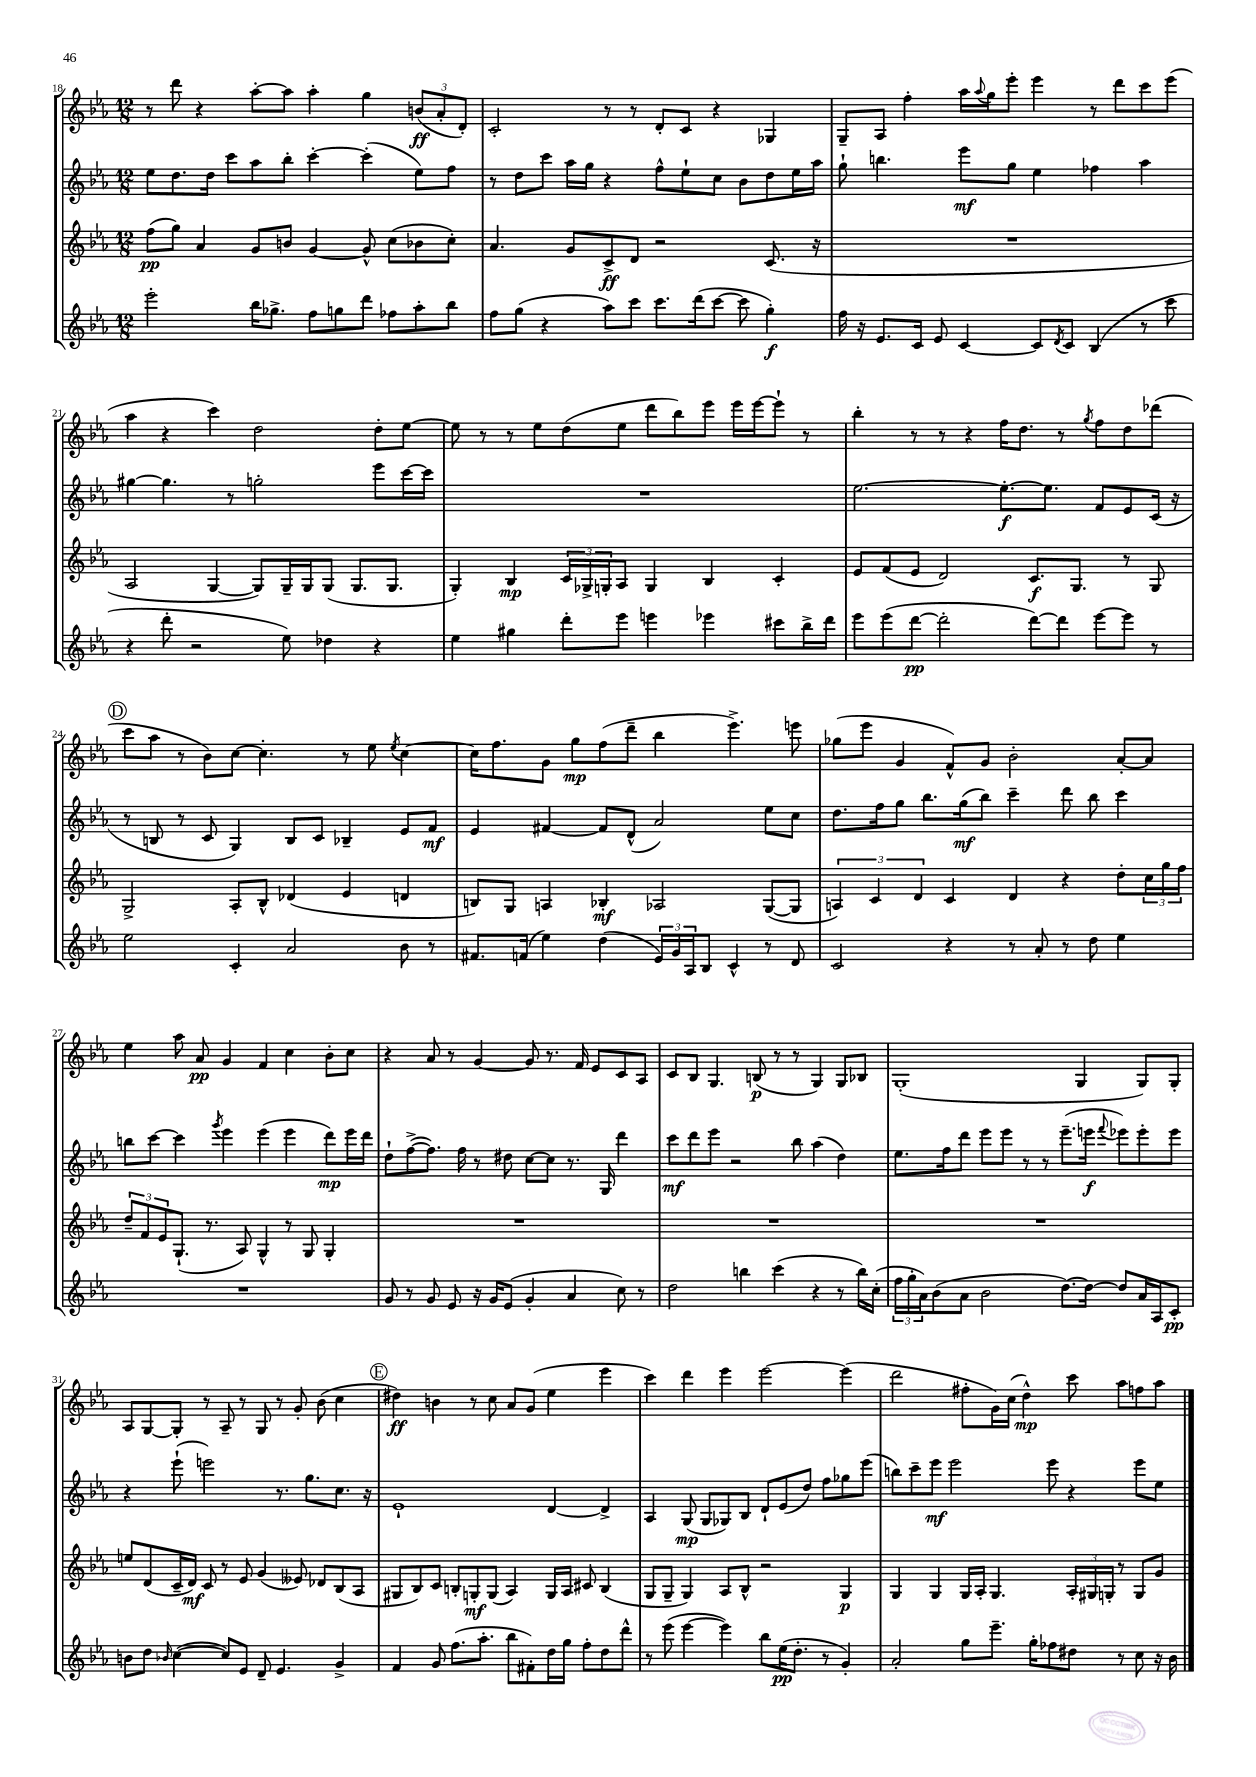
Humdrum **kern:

**kern	**kern	**kern	**kern
*staff4	*staff3	*staff2	*staff1
*clefG2	*clefG2	*clefG2	*clefG2
*k[b-e-a-]	*k[b-e-a-]	*k[b-e-a-]	*k[b-e-a-]
*M12/8	*M12/8	*M12/8	*M12/8
2eee-'	(8ff	8ee-	8r
.	8gg)	8.dd	8ddd
.	4a-	.	4r
.	.	16dd	.
.	.	8ccc	.
16bb-	8g	8aa-	[8aa-'
8.gg-^	.	.	.
.	8b	8bb-'	8aa-]
8ff	[4g	[4ccc'	4aa-'
8gg	.	.	.
8ddd	8g^^]	(4ccc']	4gg
8ff-	(8cc	.	.
8aa-'	8b-	8ee-)	(12b
.	.	.	12a-'
8bb-	8cc')	8ff	.
.	.	.	12d')
=	=	=	=
8ff	4.a-	8r	2c'
(8gg	.	8dd	.
4r	.	8ccc	.
.	8g	16aa-	.
.	.	16gg	.
8aa-)	8c^	4r	8r
8ccc	8d	.	8r
8.ccc	2r	8ff^^	8d'
.	.	8ee-`	8c
(16ddd	.	.	.
[8ccc	.	8cc	4r
8ccc]	.	8b-	.
4gg')	(8.c	8dd	4G-
.	.	16ee-	.
.	16r	16aa-	.
=	=	=	=
16ff	1.r	8gg`	8G~
16r	.	.	.
8.e-	.	4.bb	8A-
.	.	.	4ff'
16c	.	.	.
8e-	.	.	.
[4c	.	8eee-	16aa-
.	.	.	8qqaa-
.	.	.	16gg
.	.	8gg	8eee-'
8c]	.	4ee-	4eee-
8qd	.	.	.
8c	.	.	.
(4B-	.	4ff-	8r
.	.	.	8ddd
8r	.	4aa-	8ccc
8ccc	.	.	(8eee-
=	=	=	=
4r	2A-	[4gg#	4aa-
8ddd'	.	4.gg#]	4r
2r	.	.	.
.	[4G	.	4ccc)
.	.	8r	.
.	8G])	2gg'	2dd
8ee-)	16G~	.	.
.	16G	.	.
4dd-	(8G	.	.
.	8.G	.	.
4r	.	8eee-	8dd'
.	8.G	.	.
.	.	[16ccc	[8ee-
.	.	16ccc]	.
=	=	=	=
4ee-	4G')	1.r	8ee-]
.	.	.	8r
4gg#	4B-	.	8r
.	.	.	8ee-
8ddd'	24c	.	(8dd
.	24G-^	.	.
.	24G'	.	.
8eee-	8A-	.	8ee-
4eee	4G	.	8ddd
.	.	.	8bb-)
4eee-	4B-	.	8eee-
.	.	.	16eee-
.	.	.	[16eee-
8ccc#	4c'	.	8eee-`]
16bb-^	.	.	8r
16ddd	.	.	.
=	=	=	=
8eee-	8e-	[2.ee-	4bb-'
(8eee-	(8f	.	.
[8ddd	8e-	.	8r
2ddd']	2d)	.	8r
.	.	.	4r
.	.	8.ee-'_	16ff
.	.	.	8.dd
[8ddd)	8.c	.	.
.	.	8.ee-]	.
8ddd]	.	.	8r
.	8.G	.	.
.	.	.	8qgg
[8eee-	.	8f	8ff
8eee-]	8r	8e-	8dd
8r	8G	(16c	(8ddd-
.	.	16r	.
=	=	=	=
2ee-	2G^	8r	8ccc
.	.	8B	8aa-
.	.	8r	8r
.	.	8c	8b-)
4c'	8A-'	4G)	[8cc
.	8B-^^	.	4.cc']
2a-	(4d-	8B	.
.	.	8c	.
.	4e-	4B-~	8r
.	.	.	8ee-
.	.	.	8qee-
8b-	4d	8e-	[4cc
8r	.	8f	.
=	=	=	=
8.f#	8B)	4e-	16cc]
.	.	.	8.ff
.	8G	.	.
(16f	.	.	.
4ee-)	4A	[4f#	8g
.	.	.	8gg
(4dd	4B-'	8f#]	(8ff
.	.	(8d^^	8ddd~
24e-)	2A-	2a-)	4bb-
24g	.	.	.
24A-	.	.	.
8B-	.	.	.
4c^^	.	.	4.eee-^)
8r	([8G	8ee-	.
8d	8G]	8cc	8eee
=	=	=	=
2c	6A)	8.dd	(8gg-
.	.	.	8eee-
.	6c	.	.
.	.	16ff	.
.	.	8gg	4g
.	6d	.	.
.	.	8.bb-	.
4r	4c	.	8f^^)
.	.	(16gg	.
.	.	8bb-)	8g
8r	4d	4ccc~	2b-'
8a-'	.	.	.
8r	4r	8ddd	.
8dd	.	8bb-	.
4ee-	8dd'	4ccc	[8a-'
.	24cc	.	8a-]
.	24gg	.	.
.	24ff	.	.
=	=	=	=
1.r	12dd~	8bb	4ee-
.	12f	.	.
.	.	[8ccc	.
.	12e-	.	.
.	(8.G`	4ccc]	8aa-
.	.	.	8a-
.	8.r	.	.
.	.	8qggg	.
.	.	4eee-	4g
.	8A-)	.	.
.	4G^^	(4eee-	4f
.	8r	4eee-	4cc
.	8G	.	.
.	4G'	8ddd)	8b-'
.	.	16eee-	8cc
.	.	16ddd	.
=	=	=	=
8g	1.r	8dd`	4r
8r	.	([8ff^	.
8g	.	8.ff])	8a-
8e-	.	.	8r
.	.	16ff	.
16r	.	8r	[4g
16g	.	.	.
(8e-	.	8dd#	.
4g'	.	[8cc	8g]
.	.	8cc]	8.r
4a-	.	8.r	.
.	.	.	16f
.	.	.	8e-
.	.	16G	.
8cc)	.	4ddd	8c
8r	.	.	8A-
=	=	=	=
2dd	1.r	8ccc	8c
.	.	8ddd	8B-
.	.	8eee-	4.G
.	.	2r	.
4bb	.	.	.
.	.	.	(8B
(4ccc	.	.	8r
.	.	8bb-	8r
4r	.	(4aa-	4G)
8r	.	4dd)	8G
16bb)	.	.	8B-
(16cc'	.	.	.
=	=	=	=
24ff	1.r	8.ee-	(1G'
24gg'	.	.	.
24a-)	.	.	.
(8b-	.	.	.
.	.	16ff	.
8a-	.	8ddd	.
2b-	.	8eee-	.
.	.	8eee-	.
.	.	8r	.
.	.	8r	.
[8.dd)	.	(8.eee-~	.
.	.	.	4G
16dd_	.	16eee	.
.	.	8qqfff	.
8dd]	.	8eee-)	.
16a-	.	8eee-'	8G)
16A-	.	.	.
8c'	.	8eee-	8G'
=	=	=	=
8b	8ee	4r	8A-
8dd	(8d	.	[8G
16qqb-	.	.	.
([4cc	16c~	(8eee-`	8G']
.	16d)	.	.
.	8c	2eee)	8r
8cc])	8r	.	8A-~
8e-	8e-	.	8r
8d~	(4g	.	8G
4.e-	.	8.r	8r
.	8e--)	.	8g'
.	.	8.gg	.
.	8d-	.	(8b-
4g^	(8B-	8.cc	4cc
.	8A-	.	.
.	.	16r	.
=	=	=	=
4f	8G#	1e-`	4dd#)
.	8B-)	.	.
8g	8c	.	4b
(8.ff	8B'	.	.
.	8G'	.	8r
8.aa-'	.	.	.
.	(8G	.	8cc
8bb-	4A-)	.	8a-
8f#')	.	.	(8g
16dd	16G	[4d	4ee-
16gg	16A-	.	.
8ff'	8c#	.	.
8dd	(4B	4d^]	4eee-
8ddd^^	.	.	.
=	=	=	=
8r	8G	4A-	4ccc)
(8eee-	8G~	.	.
[4eee-	4G)	(8G	4ddd
.	.	8G	.
4eee-])	8A-	8G-)	4eee-
.	8B-^^	8B-	.
8bb-	2r	8d`	[2eee-
(16ee-	.	(8e-	.
8.dd'	.	.	.
.	.	8dd)	.
8r	.	8ff	.
4g')	4G	8gg-	(4eee-]
.	.	(8eee-	.
=	=	=	=
2a-'	4G	8bb)	2ddd
.	.	8ccc~	.
.	4G	8eee-	.
.	.	2eee-	.
8gg	16G	.	8ff#'
.	16A-'	.	.
8.eee-~	4.G	.	16g)
.	.	.	(16cc
.	.	.	4dd^^)
16gg'	.	.	.
8ff-	.	8eee-	.
8dd#	24A-'	4r	8ccc
.	24G#	.	.
.	24G'	.	.
8r	8r	.	8aa-
8cc	8G	8eee-	8ff
16r	8g	8ee-	8aa-
16b-	.	.	.
==	==	==	==
*-	*-	*-	*-
